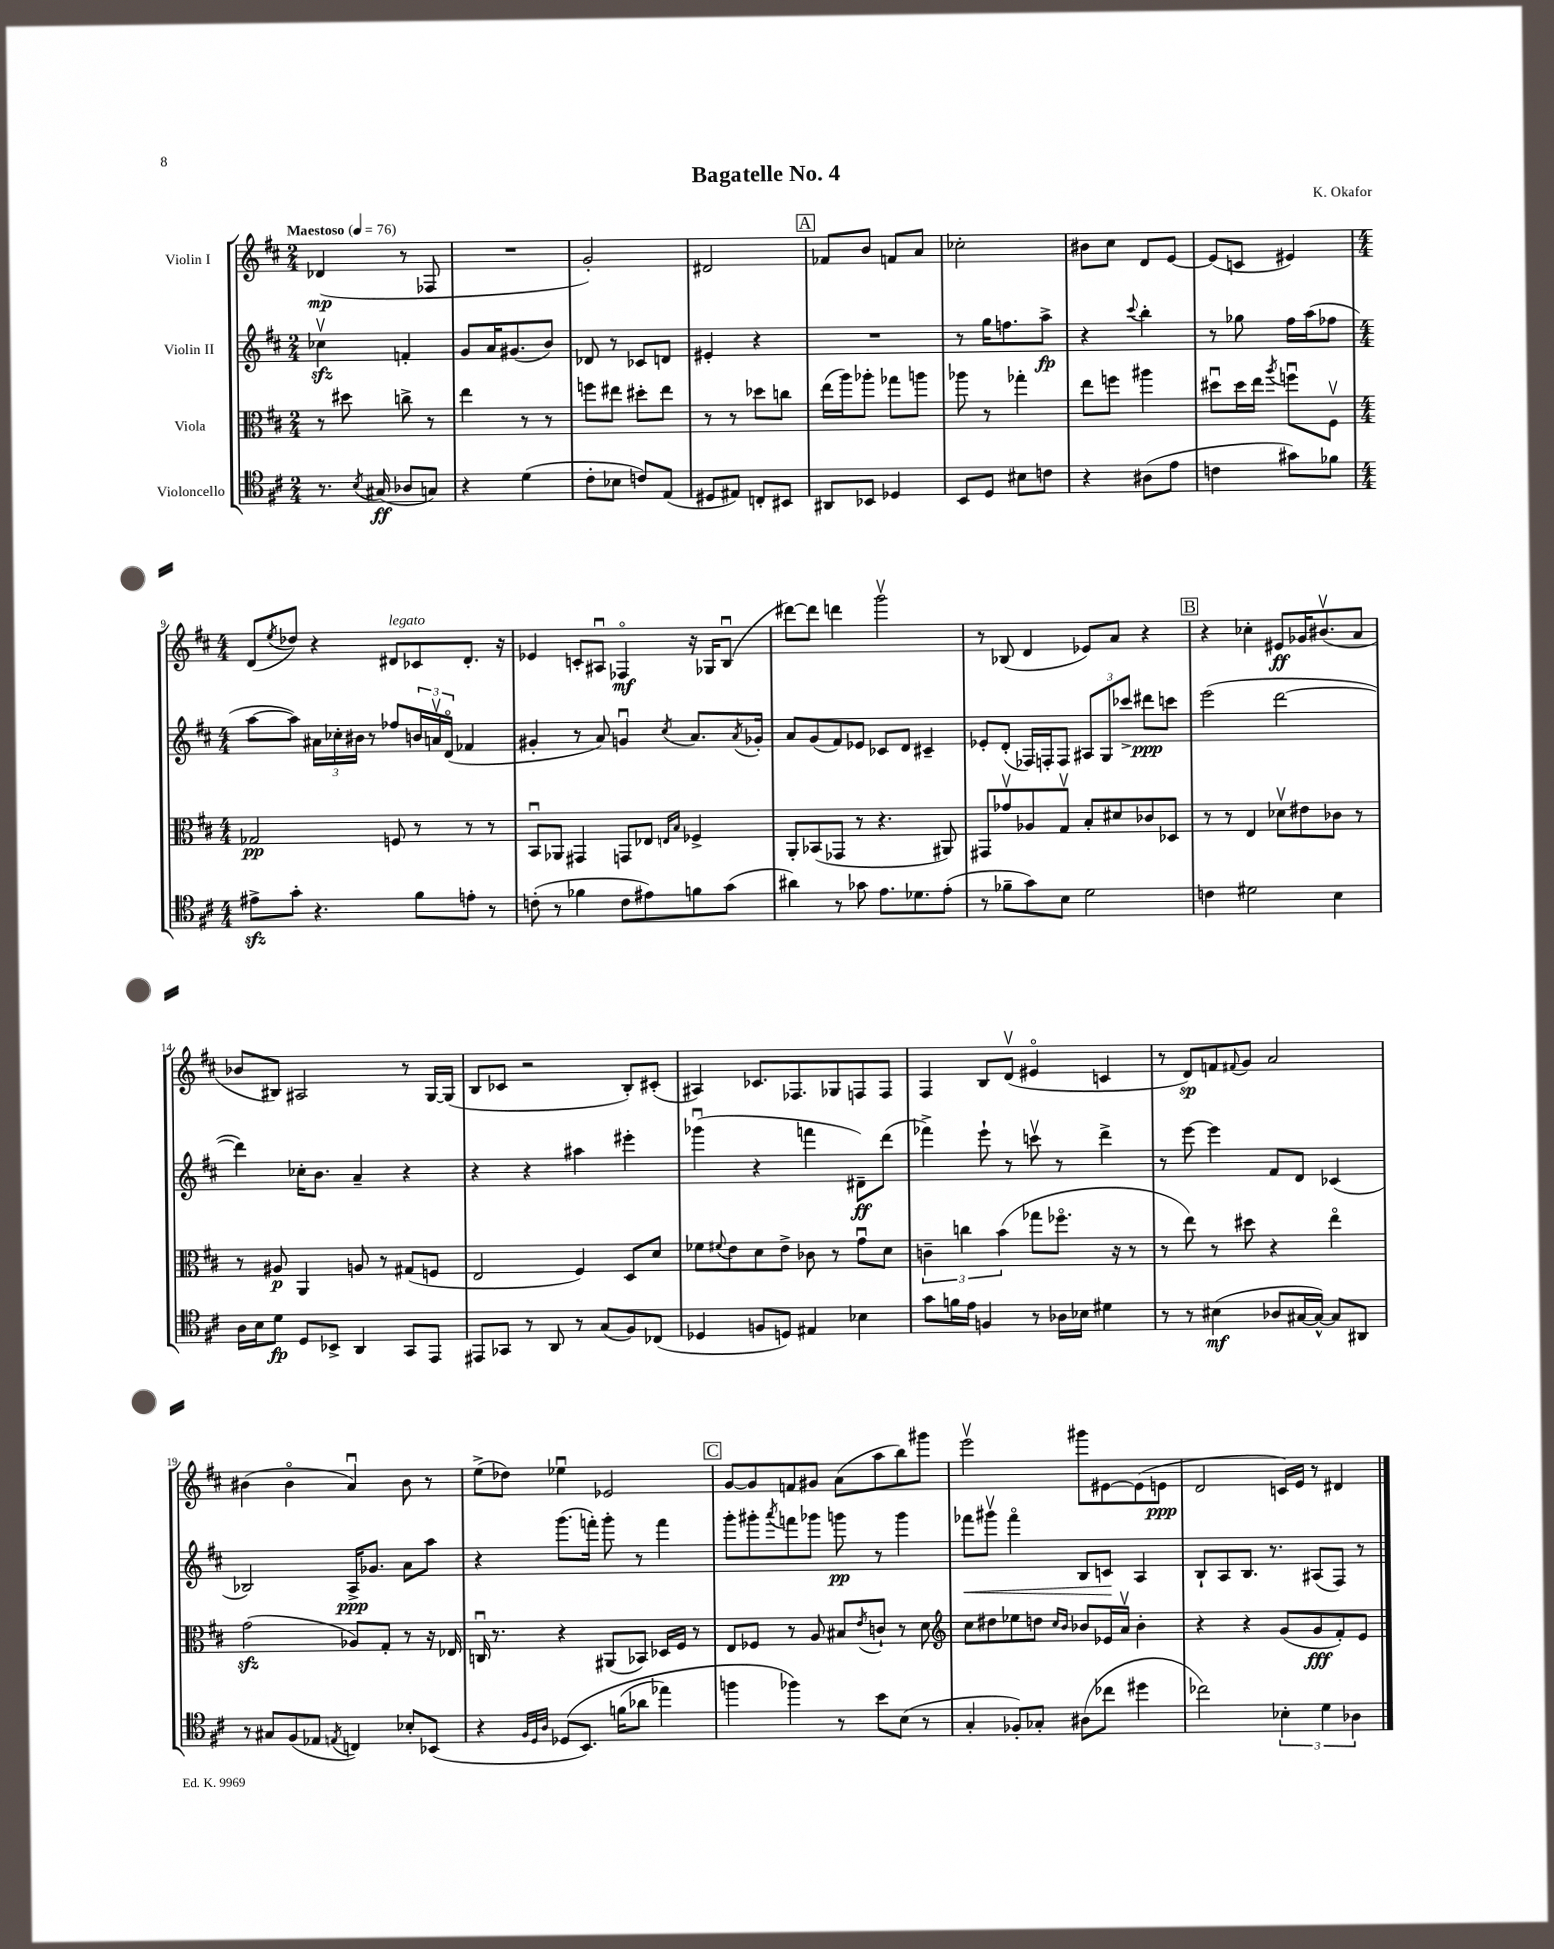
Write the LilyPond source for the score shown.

\header { title = "Bagatelle No. 4" composer = "K. Okafor" }
<<
\new StaffGroup <<
\new Staff = "s0" \with { instrumentName = "Violin I" } {
    \clef treble \key d \major \numericTimeSignature \time 2/4 \tempo "Maestoso" 4 = 76
    des'4\mp( r8 fes8 |
    R2 |
    g'2-.) |
    dis'2 |
    \mark \markup { \box "A" } fes'8 b'8 f'8 a'8 |
    ces''2-. |
    bis'8 cis''8 d'8 e'8~ |
    e'8( c'8 eis'4) |
    \numericTimeSignature \time 4/4 d'8( \acciaccatura { e''8 } des''8) r4 dis'8^\markup { \italic "legato" } ces'8 dis'8.-. r16 |
    ees'4 c'8-. ais8\downbow fes4\flageolet\mf r16 ges16 b8\downbow( |
    dis'''8~) dis'''8 d'''4 g'''2\upbow |
    r8 bes8( d'4 ees'8) a'8 r4 |
    \mark \markup { \box "B" } r4 ces''4-. eis'8\ff ges'16 bis'8.\upbow( a'8 |
    bes'8 bis8) ais2 r8 g16~ g16( |
    b8 ces'8 r2 b8-.) cis'8-.( |
    ais4) ces'8. fes8. ges8 f8 f8 |
    fis4 b8 d'8\upbow( eis'4\flageolet c'4 |
    r8 d'8\sp) f'8 \appoggiatura { fis'8 } g'8 a'2 |
    bis'4( bis'4\flageolet a'4\downbow) bis'8 r8 |
    e''8->( des''8) ees''4\downbow ees'2 |
    \mark \markup { \box "C" } g'8~ g'8 f'8 gis'8 a'8( a''8 b''8) gis'''8 |
    e'''2\upbow gis'''8 eis'8~ eis'8( e'8\ppp |
    d'2 c'16) e'16 r8 dis'4 \bar "|." |
}
\new Staff = "s1" \with { instrumentName = "Violin II" } {
    \clef treble \key d \major \numericTimeSignature \time 2/4
    ces''4\upbow\sfz f'4-. |
    g'8 a'16 gis'8.( b'8) |
    des'8 r8 ces'8 d'8 |
    eis'4-. r4 |
    \mark \markup { \box "A" } R2 |
    r8 g''16 f''8. a''8->\fp |
    r4 \appoggiatura { cis'''8 } b''4-. |
    r8 ges''8 fis''16 a''16( fes''8 |
    \numericTimeSignature \time 4/4 a''8~ a''8) \tuplet 3/2 { ais'16 ces''16-. bis'16 } r8 fes''8 \tuplet 3/2 { b'16 a'16\upbow d'16\flageolet( } fes'4 |
    gis'4-. r8 a'8) g'4\downbow \acciaccatura { cis''8 } a'8. \acciaccatura { a'8 } ges'16-. |
    a'8 g'8( fis'8) ees'8 ces'8 d'8 cis'4-- |
    ees'8-. d'8-.( fes16) f16-. f8 \tuplet 3/2 { ais8 g8 ces'''8-> } dis'''8\ppp c'''8 |
    \mark \markup { \box "B" } e'''2( d'''2~ |
    d'''4) ces''16-. b'8. a'4-- r4 |
    r4 r4 ais''4 eis'''4-. |
    ges'''4\downbow( r4 f'''4 dis'8--\ff) d'''8( |
    fes'''4->) e'''8-! r8 c'''8\upbow r8 d'''4-> |
    r8 e'''8~ e'''4 fis'8 d'8 ces'4( |
    bes2) a16->\ppp ges'8. a'8 a''8 |
    r4 g'''8.( f'''16-.) g'''8-. r8 f'''4 |
    \mark \markup { \box "C" } g'''8-. gis'''8-. \acciaccatura { a'''8 } f'''8 ges'''8 g'''8\pp r8 g'''4 |
    fes'''8\< gis'''8\upbow fes'''4\flageolet b8 c'8\! a4 |
    b8-! a8 b8. r8. ais8( fis8) r8 \bar "|." |
}
\new Staff = "s2" \with { instrumentName = "Viola" } {
    \clef alto \key d \major \numericTimeSignature \time 2/4
    r8 dis''8 c''8-> r8 |
    e''4 r8 r8 |
    f''8 eis''8 dis''8-. eis''8 |
    r8 r8 des''8 c''8 |
    \mark \markup { \box "A" } e''16( a''16) aes''8-. ges''8 a''8 |
    aes''8 r8 ges''4-. |
    e''8 f''8 ais''4 |
    dis''8\downbow dis''16 e''16 \acciaccatura { a''8 } f''8\downbow fis8\upbow |
    \numericTimeSignature \time 4/4 ges2\pp f8 r8 r8 r8 |
    b,8\downbow aes,8 gis,4 g,8 ees8 \grace { e16 b16 } fes4-> |
    a,8-. bes,8( ges,8 r8 r4. ais,8) |
    gis,8 ges'8\upbow aes8 g8\upbow b8-. dis'8 ces'8 des8 |
    \mark \markup { \box "B" } r8 r8 e4 des'8\upbow eis'8 ces'8 r8 |
    r8 ais8\p a,4 a8 r8 gis8( f8 |
    e2 fis4) d8 d'8 |
    fes'8 \appoggiatura { fis'8 } e'8 d'8 e'8-> ces'8 r8 g'8\downbow d'8 |
    \tuplet 3/2 { c'4-- c''4 b'4( } ges''8 fes''8.\flageolet r16 r8 |
    r8 e''8) r8 dis''8 r4 e''4\flageolet |
    g'2\sfz( aes8) g8-. r8 r16 ees16 |
    c16\downbow r8. r4 ais,8( bes,8) des16 fis16 r8 |
    \mark \markup { \box "C" } e8 fes8 r8 a8 bis8 \acciaccatura { e'8 } c'8-! r8 d'8 |
    \clef treble cis''8 dis''8 ees''8 d''8 \grace { cis''16 b'16 } bes'8 ees'16 a'16\upbow bes'4-. |
    r4 r4 g'8( g'8\fff fis'8-.) e'8 \bar "|." |
}
\new Staff = "s3" \with { instrumentName = "Violoncello" } {
    \clef tenor \key d \major \numericTimeSignature \time 2/4
    r8. \acciaccatura { b8 } gis16\ff( aes8 g8) |
    r4 d'4( |
    cis'8-. bes8 c'8) e8( |
    dis8 eis8) c8-. bis,8 |
    \mark \markup { \box "A" } ais,8 bes,8 des4 |
    b,8 d8 bis8 c'8 |
    r4 ais8( e'8 |
    c'4 gis'8) fes'8 |
    \numericTimeSignature \time 4/4 eis'8->\sfz g'8-. r4. fis'8 e'8-. r8 |
    c'8-.( r8 fes'4 c'8 eis'8) f'8 g'8( |
    ais'4) r8 ges'8 e'8. des'8. e'8-.( |
    r8 fes'8-- g'8) b8 d'2 |
    \mark \markup { \box "B" } c'4 dis'2 b4 |
    a16 b16 d'8\fp d8 bes,8-> a,4 g,8 e,8 |
    eis,8 ges,8 r8 a,8 r8 g8( fis8) ces8( |
    des4 f8 d8) eis4 bes4 |
    g'8 f'16 e'16 f4 r8 aes16 bes16 dis'4 |
    r8 r8 bis4\mf( aes8 gis16~ gis16~-^) gis8 ais,8 |
    r8 gis8 fis8( ees8 \acciaccatura { e8 } c4) bes8-. bes,8( |
    r4 \grace { fis32 d32 a32 } des8\( b,8.) f'16( aes'8 ees''4) |
    \mark \markup { \box "C" } f''4 fes''4\) r8 b'8 b8( r8 |
    g4-. fes8-.) ges8-. ais8( ces''8 dis''4 |
    ces''2) \tuplet 3/2 { bes4-. d'4 aes4 } \bar "|." |
}
>>
>>
